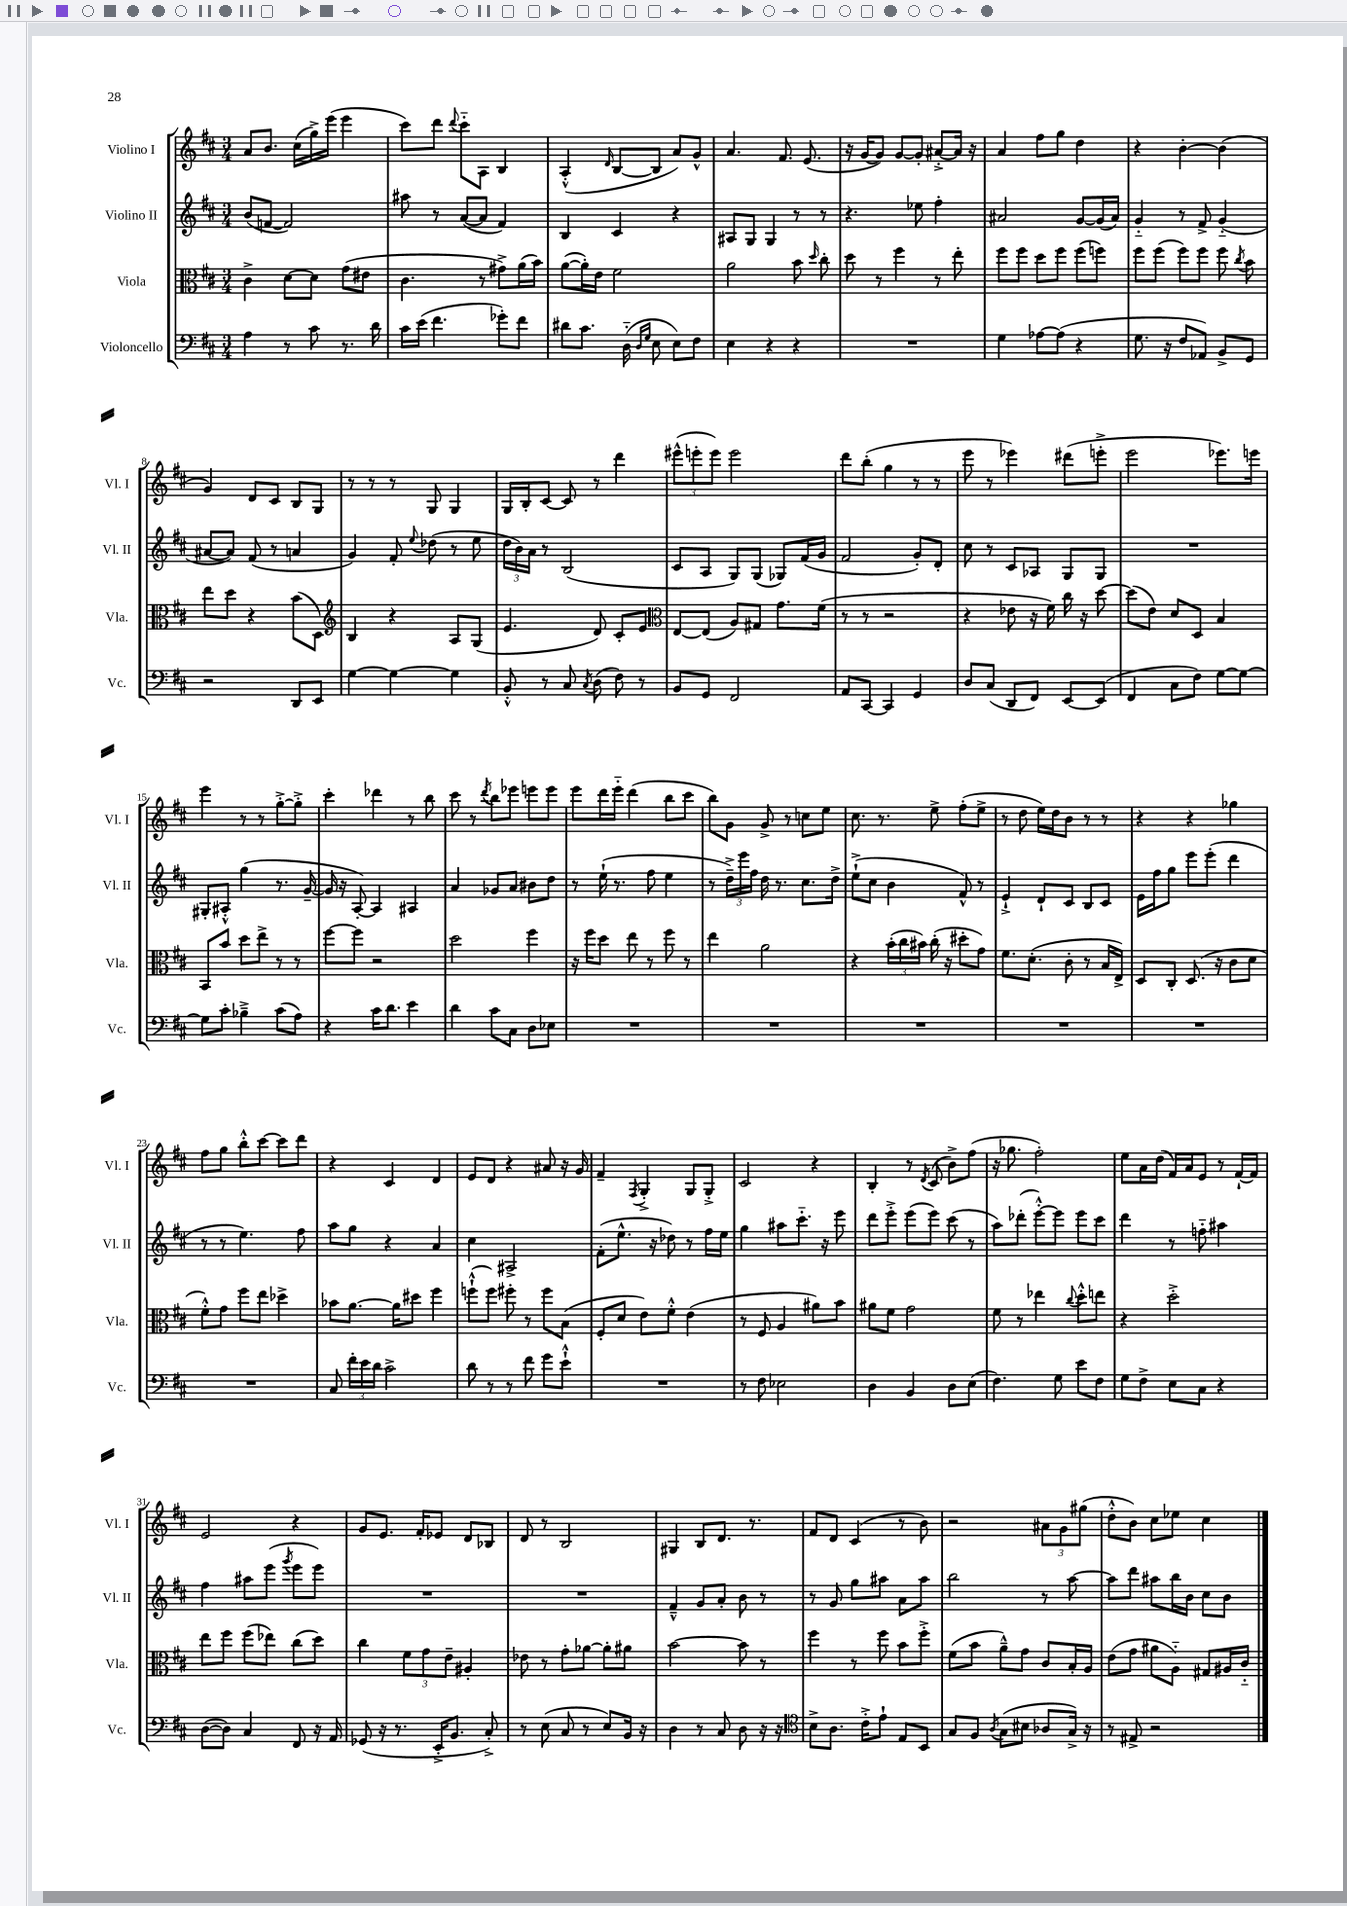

**kern	**kern	**kern	**kern
*staff4	*staff3	*staff2	*staff1
*clefF4	*clefC3	*clefG2	*clefG2
*k[f#c#]	*k[f#c#]	*k[f#c#]	*k[f#c#]
*M3/4	*M3/4	*M3/4	*M3/4
4A	4c#^	(8b	8a
.	.	[8f	8.b
8r	[8d	2f])	.
.	.	.	(16cc#
8c#	8d]	.	16gg^)
.	.	.	(16eee
8.r	(8g	.	4eee
.	8e#	.	.
16d	.	.	.
=	=	=	=
16c#	4.c#	8aa#	8ccc#)
(16e	.	.	.
4.f#	.	8r	8ddd
.	.	.	8qqddd
.	.	([8a	8ccc#'~
.	8r	8a]	8A
8g-')	8g#^)	4f#)	4B
8f#	(16a	.	.
.	16b)	.	.
=	=	=	=
8d#	([8a	4B	(4A'^^
8.c#	16a'])	.	.
.	16e	.	.
.	.	.	16qqd
.	2f#	4c#	[8B
(16D'~	.	.	.
16qqD	.	.	.
16qqG	.	.	.
8E	.	.	8B]
8E)	.	4r	8a)
8F#	.	.	8g^^
=	=	=	=
4E	2a	8A#	4.a
.	.	8G	.
4r	.	4G	.
.	.	.	8.f#
4r	8b	8r	.
.	.	.	(8.e
.	16qqdd	.	.
.	8cc#'	8r	.
=	=	=	=
2.r	8dd	4.r	16r
.	.	.	[16g
.	8r	.	8g])
.	4ff#	.	[8g
.	.	8ee-	8g']
.	8r	4ff#'	[8a#'^
.	8ee'	.	16a#]
.	.	.	16r
=	=	=	=
4G	8ff#	2a#	4a
.	8ff#	.	.
[8A-	8dd	.	8ff#
(8A-]	8ff#	.	8gg
4r	(8ff#	[8g	4dd
.	8ff)	(16g]	.
.	.	16a#)	.
=	=	=	=
8.G	8ff#	4g'~	4r
.	(8ff#	.	.
16r	.	.	.
8F#	8ff#)	8r	[4b'
8AA-)	8ff#	8f#^	.
8BB^	8ff#	(4g'~	(4b]
.	8qcc#	.	.
8GG	8b	.	.
=	=	=	=
2r	8ee	[8a#	4g)
.	8dd	8a#])	.
.	4r	(8f#	8d
.	.	8r	8c#
8DD	(8b	4a	8B
8EE	8D)	.	8G
=	=	=	=
*	*clefG2	*	*
[4G	4B	4g)	8r
.	.	.	8r
4G_	4r	8f#'	8r
.	.	8qqee	.
.	.	(8dd-	8G
4G]	8A	8r	4G
.	(8G	8ee	.
=	=	=	=
8BB'^^	4.e	24dd	16G
.	.	24b)	.
.	.	.	16B'
.	.	24a	.
8r	.	8r	[8c#
8C#	.	(2B	8c#]
8qC#	.	.	.
(8D	8d)	.	8r
8F#)	8c#'	.	4ddd
8r	8e	.	.
=	=	=	=
*	*clefC3	*	*
8BB	[8E	8c#	(12eee#^^
.	.	.	12eee'
8GG	(8E]	8A	.
.	.	.	12eee)
2FF#	8A)	8G)	2eee
.	8G#	(8G	.
.	8.g	8G-)	.
.	.	(16f#	.
.	(16f#	16g	.
=	=	=	=
8AA	8r	2f#	8ddd
[8CC#	8r	.	(8bb'
4CC#]	2r	.	4gg
4GG	.	8g')	8r
.	.	8d'	8r
=	=	=	=
8D	4r	8cc#	8eee
(8C#	.	8r	8r
8DD	8e-	8c#	4eee-)
8FF#)	16r	8A-	.
.	16f#)	.	.
[8EE	16cc#	8G	(8ddd#
.	16r	.	.
(8EE]	[8dd	8G	8eee'^
=	=	=	=
4FF#	(8dd]	2.r	2eee
.	8e)	.	.
8C#	8d	.	.
8F#)	8D	.	.
[8G	4B	.	8.eee-)
8G_	.	.	.
.	.	.	16eee
=	=	=	=
8G]	8BB	8G#'	4eee
8c#'	8b	8A#'^^	.
4B-~^	8dd	(4gg	8r
.	8ee^	.	8r
(8c#	8r	8.r	[8gg'^
8A)	8r	.	8gg'^]
.	.	[16g~	.
=	=	=	=
4r	[8ff#	16g]	4ccc#'
.	.	16r	.
.	8ff#]	[8A')	.
16c#	2r	4A]	4ddd-
8.d	.	.	.
4e	.	4A#	8r
.	.	.	8bb
=	=	=	=
4d	2dd	4a	8ccc#
.	.	.	8r
.	.	.	8qddd
8c#	.	8g-	8bb
8C#	.	8a	8eee-
8D	4ff#	8b#	8eee
8E-	.	8dd	8eee
=	=	=	=
2.r	16r	8r	8eee
.	16ff#	.	.
.	8dd	(16ee`	16ddd
.	.	8.r	16eee'~
.	8ee	.	(4ddd
.	8r	8ff#	.
.	8ff#	4ee	8bb
.	8r	.	8ccc#
=	=	=	=
2.r	4ee	8r	8bb)
.	.	24dd~^)	8g
.	.	24eee	.
.	.	24ff#	.
.	2a	16dd	8g^
.	.	8.r	.
.	.	.	8r
.	.	8.cc#	8cc
.	.	.	8ee
.	.	16dd^	.
=	=	=	=
2.r	4r	(8ee`^	8.cc#
.	.	8cc#	.
.	.	.	8.r
.	(24b'	4b	.
.	24cc#	.	.
.	24b#)	.	.
.	(16cc#'	.	8ee^
.	16r	.	.
.	8dd#'	8f#^^)	(8ff#'
.	8g)	8r	8ee^
=	=	=	=
2.r	8.f#	4e`^	8r
.	.	.	8dd
.	(8.d'	.	.
.	.	8d`	16ee)
.	.	.	16dd
.	8c#'	8c#	8b
.	8r	8B	8r
.	16B	8c#	8r
.	16E^)	.	.
=	=	=	=
2.r	8D	16e	4r
.	.	16ff#	.
.	8C#'	8gg	.
.	(8.D	8eee	4r
.	.	(8eee'	.
.	16r	.	.
.	8c#	4ddd	4gg-
.	8d	.	.
=	=	=	=
2.r	8f#'^^)	8r	8ff#
.	8g	8r	8gg
.	8ff#	4.ee)	8bb'^^
.	8ee	.	[8ccc#
.	4dd-^	.	8ccc#]
.	.	8ff#	8ddd
=	=	=	=
8C#	8b-	8aa	4r
24f#'	[8.a	8gg	.
24e	.	.	.
24d	.	.	.
2c#^	.	4r	4c#
.	16a]	.	.
.	8dd#	.	.
.	4ff#	4a	4d
=	=	=	=
8d	(8ff`^^	4cc#	8e
8r	8ff)	.	8d
8r	8ff#'	2A#^	4r
8f#	8r	.	.
8g	8ff#	.	8a#
8e`^^	(8B	.	16r
.	.	.	16g
=	=	=	=
2.r	8F#'	(8f#'	4f#~
.	8d	8.ee^^	.
.	.	.	8qF#
.	8e)	.	4G'^
.	.	16r	.
.	8f#'^^	8dd-)	.
.	(4e	8r	8G
.	.	16ff#	8G'^
.	.	16ee	.
=	=	=	=
8r	8r	4gg	2c#
8F#	8F#	.	.
2E-	4A	8aa#	.
.	.	8.ccc#'~	.
.	8a#)	.	4r
.	.	16r	.
.	8b	8eee	.
=	=	=	=
4D	8a#	8ddd	4B'
.	8f#	8eee'^	.
4BB	2g	(8eee	8r
.	.	.	8qd
.	.	8eee)	(8c#
8D	.	(8ccc#	8b^)
(8E	.	8r	(8ff#
=	=	=	=
4.F#)	8f#	8aa)	16r
.	.	.	8.gg-
.	8r	(8ddd-'	.
.	4ee-	[8eee'^^)	2ff#')
8G	.	8eee]	.
.	8qqcc#	.	.
8e	8dd'^^	8eee	.
8F#	8ee	8ccc#	.
=	=	=	=
8G	4r	4ddd	8ee
8F#^	.	.	16a
.	.	.	(16dd
8E	2dd'^	8r	16f#)
.	.	.	16a
8C#	.	8ff'~	8e
4r	.	4aa#	8r
.	.	.	[16f#`
.	.	.	16f#]
=	=	=	=
([8D	8ee	4ff#	2e
8D])	8ff#	.	.
4C#	(8ff#	8aa#	.
.	8ee-)	(8eee	.
.	.	8qggg	.
8FF#	(8cc#	8eee	4r
16r	8dd)	8eee)	.
16AA	.	.	.
=	=	=	=
(8GG-	4cc#	2.r	8g
16r	.	.	8.e
8.r	.	.	.
.	12f#	.	.
.	.	.	16f#'
.	12g	.	.
16EE'^	.	.	8e-
.	12e~	.	.
8.BB	.	.	.
.	4A#'	.	8d
8C#'^)	.	.	8B-
=	=	=	=
8r	8e-	2.r	8d
(8E	8r	.	8r
8C#	8g'	.	2B
8r	[8a-	.	.
8E)	8a-']	.	.
16BB	8a#	.	.
16r	.	.	.
=	=	=	=
4D	[2b	4f#~^^	4G#
8r	.	8g	8B
8C#	.	8a'	8.d
8D	8b]	8b	.
.	.	.	8.r
16r	8r	8r	.
16r	.	.	.
=	=	=	=
*clefC4	*	*	*
8B^	4ff#	8r	8f#
8.A	.	8g	8d
.	8r	8gg	(4c#
16c#'^	.	.	.
8e`	8ff#	8aa#	.
8E	8b	8a	8r
8BB	8ff#'^	8aa#	8b)
=	=	=	=
8G	(8f#	2bb	2r
8F#	8b	.	.
8qA	.	.	.
(8G	8a~^^)	.	.
8B#	8g	.	.
8A-	8c#	8r	12a#
.	.	.	12g
16G^)	16B'	[8aa	.
.	.	.	(12gg#
16r	16A	.	.
=	=	=	=
8r	(8e	8aa]	8dd'^^
8E#^	8g	8ddd	8b)
2r	8a#	8aa#	8cc#
.	8A'~)	16bb	8ee-
.	.	16b	.
.	8G#	8cc#	4cc#
.	16A#	8b	.
.	16c#'~	.	.
==	==	==	==
*-	*-	*-	*-
